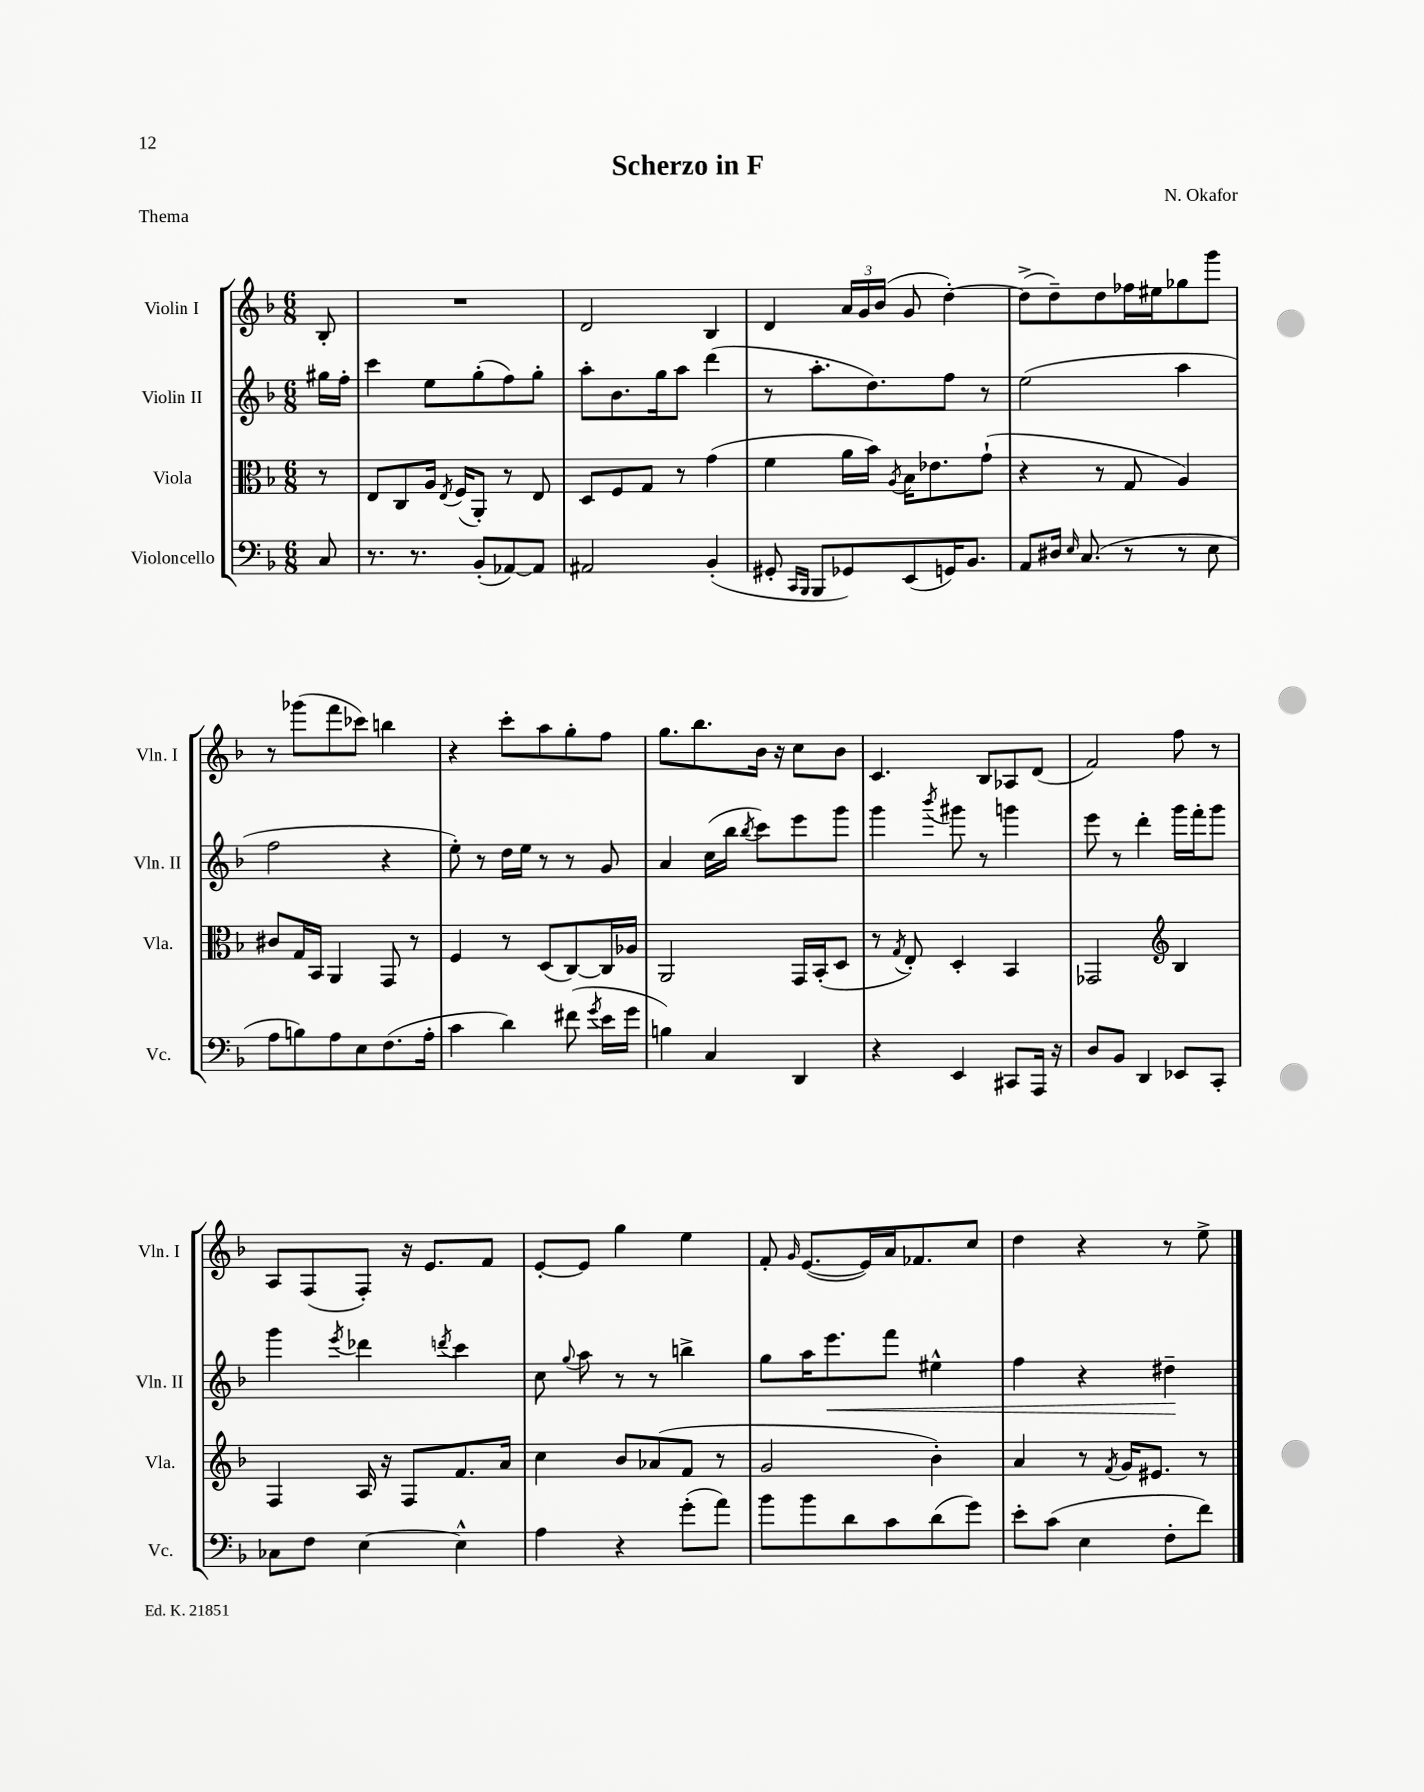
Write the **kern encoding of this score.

**kern	**kern	**kern	**dynam	**kern
*part4	*part3	*part2	*part2	*part1
*staff4	*staff3	*staff2	*staff2	*staff1
*I"Violoncello	*I"Viola	*I"Violin II	*	*I"Violin I
*I'Vc.	*I'Vla.	*I'Vln. II	*	*I'Vln. I
*clefF4	*clefC3	*clefG2	*	*clefG2
*k[b-]	*k[b-]	*k[b-]	*	*k[b-]
*M6/8	*M6/8	*M6/8	*	*M6/8
=	=	=	=	=
8C/	8r	16gg#X\LL	.	8B-'/
.	.	16ff'\JJ	.	.
=1	=1	=1	=1	=1
8.r	8E/L	4ccc\	.	2.r
.	8C/	.	.	.
8.r	.	.	.	.
.	16A/Jk	8ee\L	.	.
.	8qE/	.	.	.
.	(16F/KL	.	.	.
(8BB-'/L	8AA'/J)	(8gg'\	.	.
[8AA-X/)	8r	8ff\)	.	.
8AA-/J]	8E/	8gg'\J	.	.
=2	=2	=2	=2	=2
2AA#X/	8D/L	8aa'\L	.	2d/
.	8F/	8.b-\	.	.
.	8G/J	.	.	.
.	.	16gg\k	.	.
.	8r	8aa\J	.	.
(4BB-'/	(4g\	(4ddd\	.	4B-/
=3	=3	=3	=3	=3
8GG#X'/	4f\	8r	.	4d/
16qqCC/LL	.	.	.	.
16qqBBB-/JJ	.	.	.	.
8BBB-/L	.	8.aa'\L	.	.
8GG-X/)	16a\LL	.	.	24a/LL
.	.	.	.	24g/
.	16b-\JJ)	8.dd\)	.	.
.	.	.	.	(24b-/JJ
.	8qA/	.	.	.
(8EE/	16B-\KL	.	.	8g/
.	8.e-X\	.	.	.
16GGn/K)	.	8ff\J	.	[4dd'\)
8.BB-/J	.	.	.	.
.	(8g`\J	8r	.	.
=4	=4	=4	=4	=4
8AA/L	4r	(2ee\	.	(8dd^\L]
16D#X/Jk	.	.	.	8dd~\)
16qqE/	.	.	.	.
(8.C/	.	.	.	.
.	8r	.	.	8dd\
8r	8G/	.	.	16ff-X\L
.	.	.	.	16ee#X\J
8r	4A/)	4aa\	.	8gg-X\
8E\	.	.	.	8ggg\J
!!LO:LB:g=z
=5	=5	=5	=5	=5
8A\L	8c#X/L	2ff\	.	8r
8Bn\)	16G/L	.	.	(8ggg-X\L
.	16BB-/JJ	.	.	.
8A\	4AA/	.	.	8fff\
8E\	.	.	.	8ccc-X\J)
(8.F\	8GG/	4r	.	4bbn\
.	8r	.	.	.
16A'\Jk	.	.	.	.
=6	=6	=6	=6	=6
4c\	4F/	8ee'\)	.	4r
.	.	8r	.	.
4d\)	8r	16dd\LL	.	8ccc'\L
.	.	16ee\JJ	.	.
.	(8D/L	8r	.	8aa\
(8f#X\	[8C/)	8r	.	8gg'\
8qg/	.	.	.	.
16e\LL	16C/L]	8g/	.	8ff\J
16g\JJ	16A-X/JJ	.	.	.
=7	=7	=7	=7	=7
4Bn\)	2AA/	4a/	.	8.gg\L
.	.	.	.	8.bb-\
4C/	.	(16cc\LL	.	.
.	.	16bb-\JJ	.	.
.	.	8qbb-/	.	.
.	.	8ccc\L)	.	16b-\Jk
.	.	.	.	16r
4DD/	16GG/LL	8eee\	.	8cc\L
.	(16BB-'/J	.	.	.
.	8D/J	8ggg\J	.	8b-\J
=8	=8	=8	=8	=8
4r	8r	4ggg\	.	4.c/
.	8qG/	.	.	.
.	8E'/)	.	.	.
.	.	8qbbb-/	.	.
4EE/	4D'/	8ggg#X\	.	.
.	.	8r	.	8B-/L
8CC#X/L	4BB-/	4gggn\	.	8A-X/
16AAA/Jk	.	.	.	(8d/J
16r	.	.	.	.
=9	=9	=9	=9	=9
8D/L	2GG-X/	8eee\	.	2f/)
8BB-/J	.	8r	.	.
4DD/	.	4ddd'\	.	.
*	*clefG2	*	*	*
8EE-X/L	4B-/	16ggg\LL	.	8ff\
.	.	16fff'\J	.	.
8CC'/J	.	8ggg\J	.	8r
!!LO:LB:g=z
=10	=10	=10	=10	=10
8C-X\L	4F/	4ggg\	.	8A/L
8F\J	.	.	.	(8F/
.	.	8qeee/	.	.
[4E\	16A/	4ddd-X\	.	8F'/J)
.	16r	.	.	.
.	8F/L	.	.	16r
.	.	.	.	8.e/L
.	.	8qdddn/	.	.
4E^^\]	8.f/	4ccc\	.	.
.	.	.	.	8f/J
.	16a/Jk	.	.	.
=11	=11	=11	=11	=11
4A\	4cc\	8cc\	.	[8e'/L
.	.	8qqgg/	.	.
.	.	8aa\	.	8e/J]
4r	8b-/L	8r	.	4gg\
.	(8a-X/	8r	.	.
(8g'\L	8f/J	4bbn^\	.	4ee\
8a\J)	8r	.	.	.
=12	=12	=12	=12	=12
8b-\L	2g/	8gg\L	.	8f'/
.	.	.	.	16qqg/
8b-\	.	16aa\K	.	([8.e/L
!	!	!	!LO:HP:b	!
.	.	8.eee\	<	.
8d\	.	.	.	.
.	.	.	.	16e/L])
8c\	.	8fff\J	.	16a/J
.	.	.	.	8.f-X/
(8d\	4b-'\)	4ee#X^^\	.	.
8g\J)	.	.	.	8cc/J
=13	=13	=13	=13	=13
8e'\L	4a/	4ff\	.	4dd\
(8c\J	.	.	.	.
4E\	8r	4r	.	4r
.	8qf/	.	.	.
.	16g/KL	.	.	.
.	8.e#X/J	.	.	.
8F'\L	.	4dd#X~\	.	8r
8f\J)	8r	.	.	8ee^\
.	.	.	[	.
==	==	==	==	==
*-	*-	*-	*-	*-
